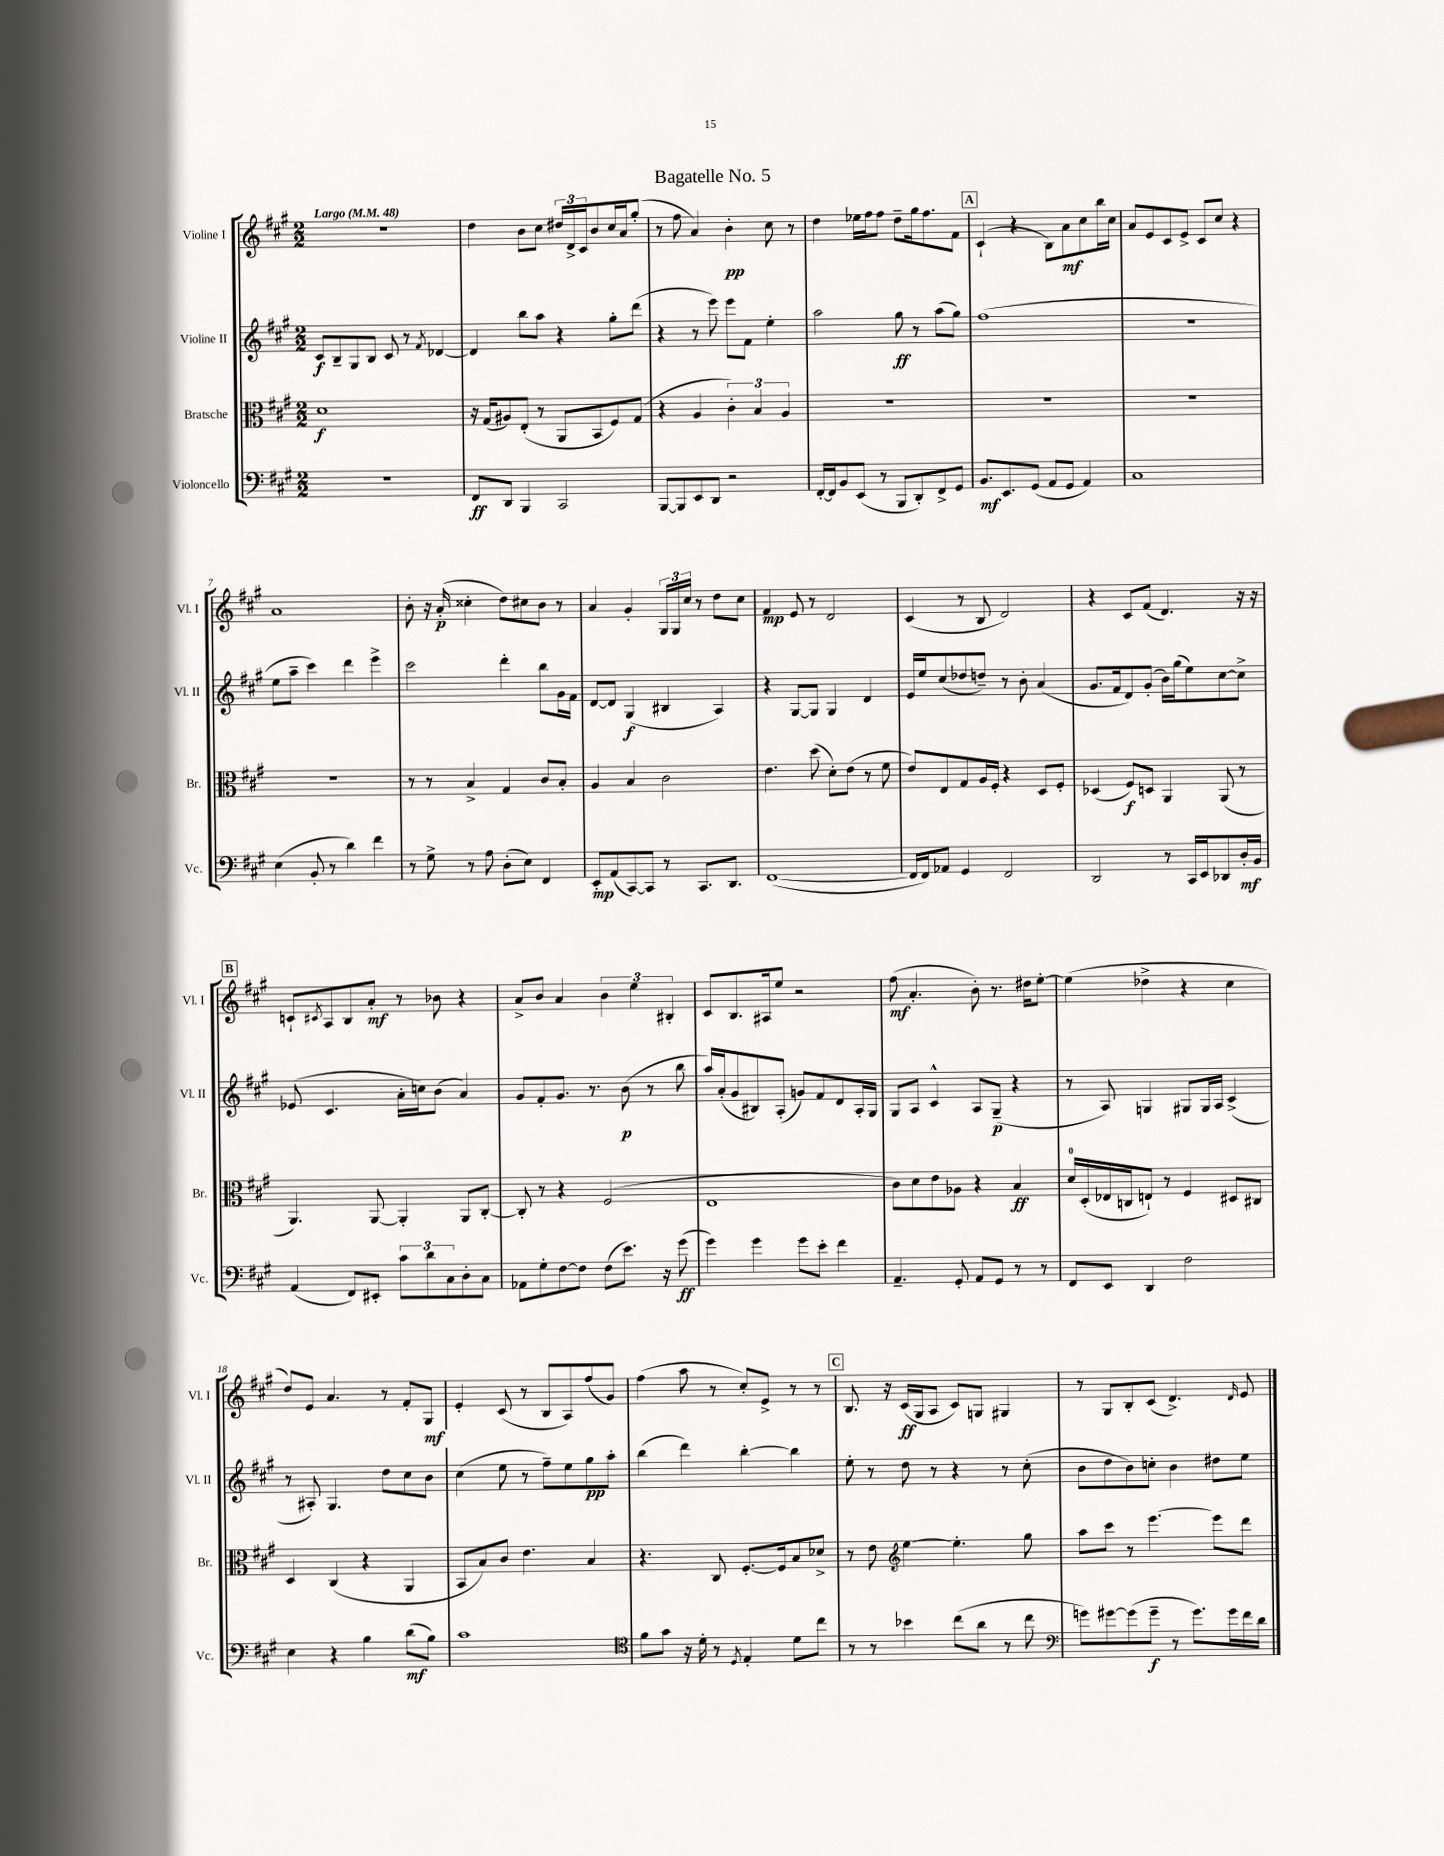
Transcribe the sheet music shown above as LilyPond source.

\header { title = "Bagatelle No. 5" }
<<
\new StaffGroup <<
\new Staff = "s0" \with { instrumentName = "Violine I" shortInstrumentName = "Vl. I" } {
    \clef treble \key a \major \numericTimeSignature \time 2/2 \tempo "Largo" 4 = 48
    R1 |
    d''4 b'8 cis''8 \tuplet 3/2 { dis''16 d'16-> cis'16 } b'8 cis''16 a'16 gis''8-.( |
    r8 fis''8 a'4) b'4-.\pp cis''8 r8 |
    d''4 ees''16 fis''16 fis''8 d''8-- gis''16 fis''8. fis'8 |
    \mark \markup { \box "A" } cis'4-!( r4 b8) a'8\mf cis''8 b''16 cis''16 |
    a'8 e'8 cis'8 e'8-> cis'8 cis''8 r4 |
    a'1 |
    b'8-. r16 a'16-.\p( cisis''4-. d''8) cis''8 b'8 r8 |
    a'4 gis'4-. \tuplet 3/2 { gis16 gis16 cis''16 } r8 d''8 cis''8 |
    fis'4\mp e'8 r8 d'2 |
    cis'4( r8 b8 d'2) |
    r4 cis'8 fis'8( d'4.) r16 r16 |
    \mark \markup { \box "B" } c'8-! \acciaccatura { cis'8 } a8 b8 a'8-.\mf r8 bes'8 r4 |
    a'8-> b'8 a'4 \tuplet 3/2 { b'4 e''4 bis4-. } |
    cis'8 b8. ais16 e''8 r2 |
    fis''8\mf( a'4.-. b'8-.) r8. dis''16 e''8~-. |
    e''4( des''4-> r4 cis''4 |
    d''8) e'8 a'4. r8 fis'8-. gis8\mf |
    e'4-. cis'8( r8 b8 a8) fis''8( gis'8) |
    fis''4( a''8 r8 cis''8-.) e'8-> r8 r8 |
    \mark \markup { \box "C" } b8. r16 cis'16\ff( gis16 a8 cis'8) g8 gis4 |
    r8 gis8 b8-. cis'8( d'4.->) \grace { d'16 } e'8 \bar "|." |
}
\new Staff = "s1" \with { instrumentName = "Violine II" shortInstrumentName = "Vl. II" } {
    \clef treble \key a \major \numericTimeSignature \time 2/2
    cis'8\f b8-- gis8 b8 cis'8 r8 \acciaccatura { fis'8 } des'4~ |
    des'4 b''8 a''8 r4 gis''8-. d'''8( |
    r4 r8 e'''8) e'''8 fis'8 e''4-. |
    a''2 gis''8\ff r8 a''8( gis''8) |
    \mark \markup { \box "A" } fis''1( |
    r1 |
    e''8 a''8-- cis'''4) d'''4 e'''4-> |
    cis'''2 d'''4-. b''8 gis'16 fis'16 |
    d'8~ d'8 gis4\f( bis4 a4) |
    r4 gis8~ gis8 gis4 d'4 |
    e'16 e''16 cis''8( des''8 d''8--) r8 b'8-. a'4( |
    gis'8. fis'16 d'8) gis'8-.( b'16) gis''16( e''8) cis''8~ cis''8-> |
    \mark \markup { \box "B" } ees'8( cis'4. a'16-. c''16) b'8( a'4) |
    gis'8 fis'8-. gis'8. r8. b'8\p( r8 b''8 |
    a''16) a'16-.( gis'8 bis8) a8-.( g'8) fis'8 d'8 a16-. gis16 |
    gis8 a8 cis'4-^ a8 gis8--\p( r4 |
    r8 a8) g4 gis8 gis16 a16 cis'4->( |
    r8 ais8-.) gis4. d''8 cis''8 b'8 |
    cis''4( e''8 r8 fis''8--) e''8 gis''8\pp a''8-. |
    b''4( d'''4) b''4~-. b''4 |
    \mark \markup { \box "C" } e''8-. r8 d''8 r8 r4 r8 cis''8-.( |
    b'8 d''8 b'8) c''8-. b'4 dis''8 e''8 \bar "|." |
}
\new Staff = "s2" \with { instrumentName = "Bratsche" shortInstrumentName = "Br." } {
    \clef alto \key a \major \numericTimeSignature \time 2/2
    d'1\f |
    r16 gis16( ais8) e8-.( r8 a,8 b,8 fis8) gis8( |
    r4 a4 \tuplet 3/2 { cis'4-.) b4 a4 } |
    R1 |
    \mark \markup { \box "A" } R1 |
    R1 |
    R1 |
    r8 r8 b4-> gis4 cis'8 b8-. |
    a4 b4 cis'2 |
    e'4. d''8( d'8-.) e'8( r8 fis'8 |
    e'8) e8 gis8 a16 fis16-. r4 d8 fis8-. |
    des4( fis8\f) d8 a,4 a,8( r8 |
    \mark \markup { \box "B" } a,4.) a,8~ a,4-. a,8 cis8~-. |
    cis8-. r8 r4 fis2( |
    e1 |
    cis'8) d'8 e'8 aes8 r4 b4\ff |
    d'16-0 d16-.( ees16 c16 e8-!) r8 fis4 dis8 cis8 |
    d4 cis4( r4 a,4 |
    b,8 b8) cis'8 e'4. b4 |
    r4. cis8 fis8.~-. fis16 b8 des'8-> |
    \mark \markup { \box "C" } r8 e'8 \clef treble e''4~ e''4.-. gis''8 |
    a''8 cis'''8 r8 e'''4.~ e'''8 d'''8 \bar "|." |
}
\new Staff = "s3" \with { instrumentName = "Violoncello" shortInstrumentName = "Vc." } {
    \clef bass \key a \major \numericTimeSignature \time 2/2
    R1 |
    fis,8\ff d,8 b,,4 cis,2 |
    b,,8~ b,,8 e,8 d,8 r2 |
    fis,16~-. fis,16 b,8 e,8( r8 b,,8 d,8-.) fis,8-> gis,8 |
    \mark \markup { \box "A" } b,8.\mf e,8. gis,8( a,8 gis,8 a,4) |
    cis1 |
    e4( b,8-. r8 d'4) fis'4 |
    r8 gis8-> r8 a8 d8-.( e8) fis,4 |
    e,8-.\mp a,8( cis,8~) cis,8 r8 cis,8. d,8. |
    fis,1~( |
    fis,16 fis,16) aes,8 gis,4 fis,2 |
    d,2 r8 cis,16 e,16 des,8 d16-.\mf b,16 |
    \mark \markup { \box "B" } a,4( fis,8) eis,8-. \tuplet 3/2 { cis'8 d'8 cis8 } d8-. cis8 |
    aes,8 gis8-. fis8~ fis8 fis8( e'8.) r16 gis'8\ff( |
    gis'4) gis'4 gis'8 e'8-. fis'4 |
    a,4.-- gis,8-. a,8 gis,8 r8 r8 |
    fis,8 e,8 d,4 fis2 |
    e4 r4 b4 d'8\mf( b8) |
    cis'1 |
    \clef tenor fis'8 gis'8 r16 d'16-. r8 \acciaccatura { d8 } e4-. d'8 cis''8 |
    \mark \markup { \box "C" } r8 r8 bes'4 cis''8( a'8 r8 cis''8 |
    \clef bass g'8) gis'8~ gis'8( gis'8--\f r8 gis'8.) gis'16 fis'16 d'16 \bar "|." |
}
>>
>>
